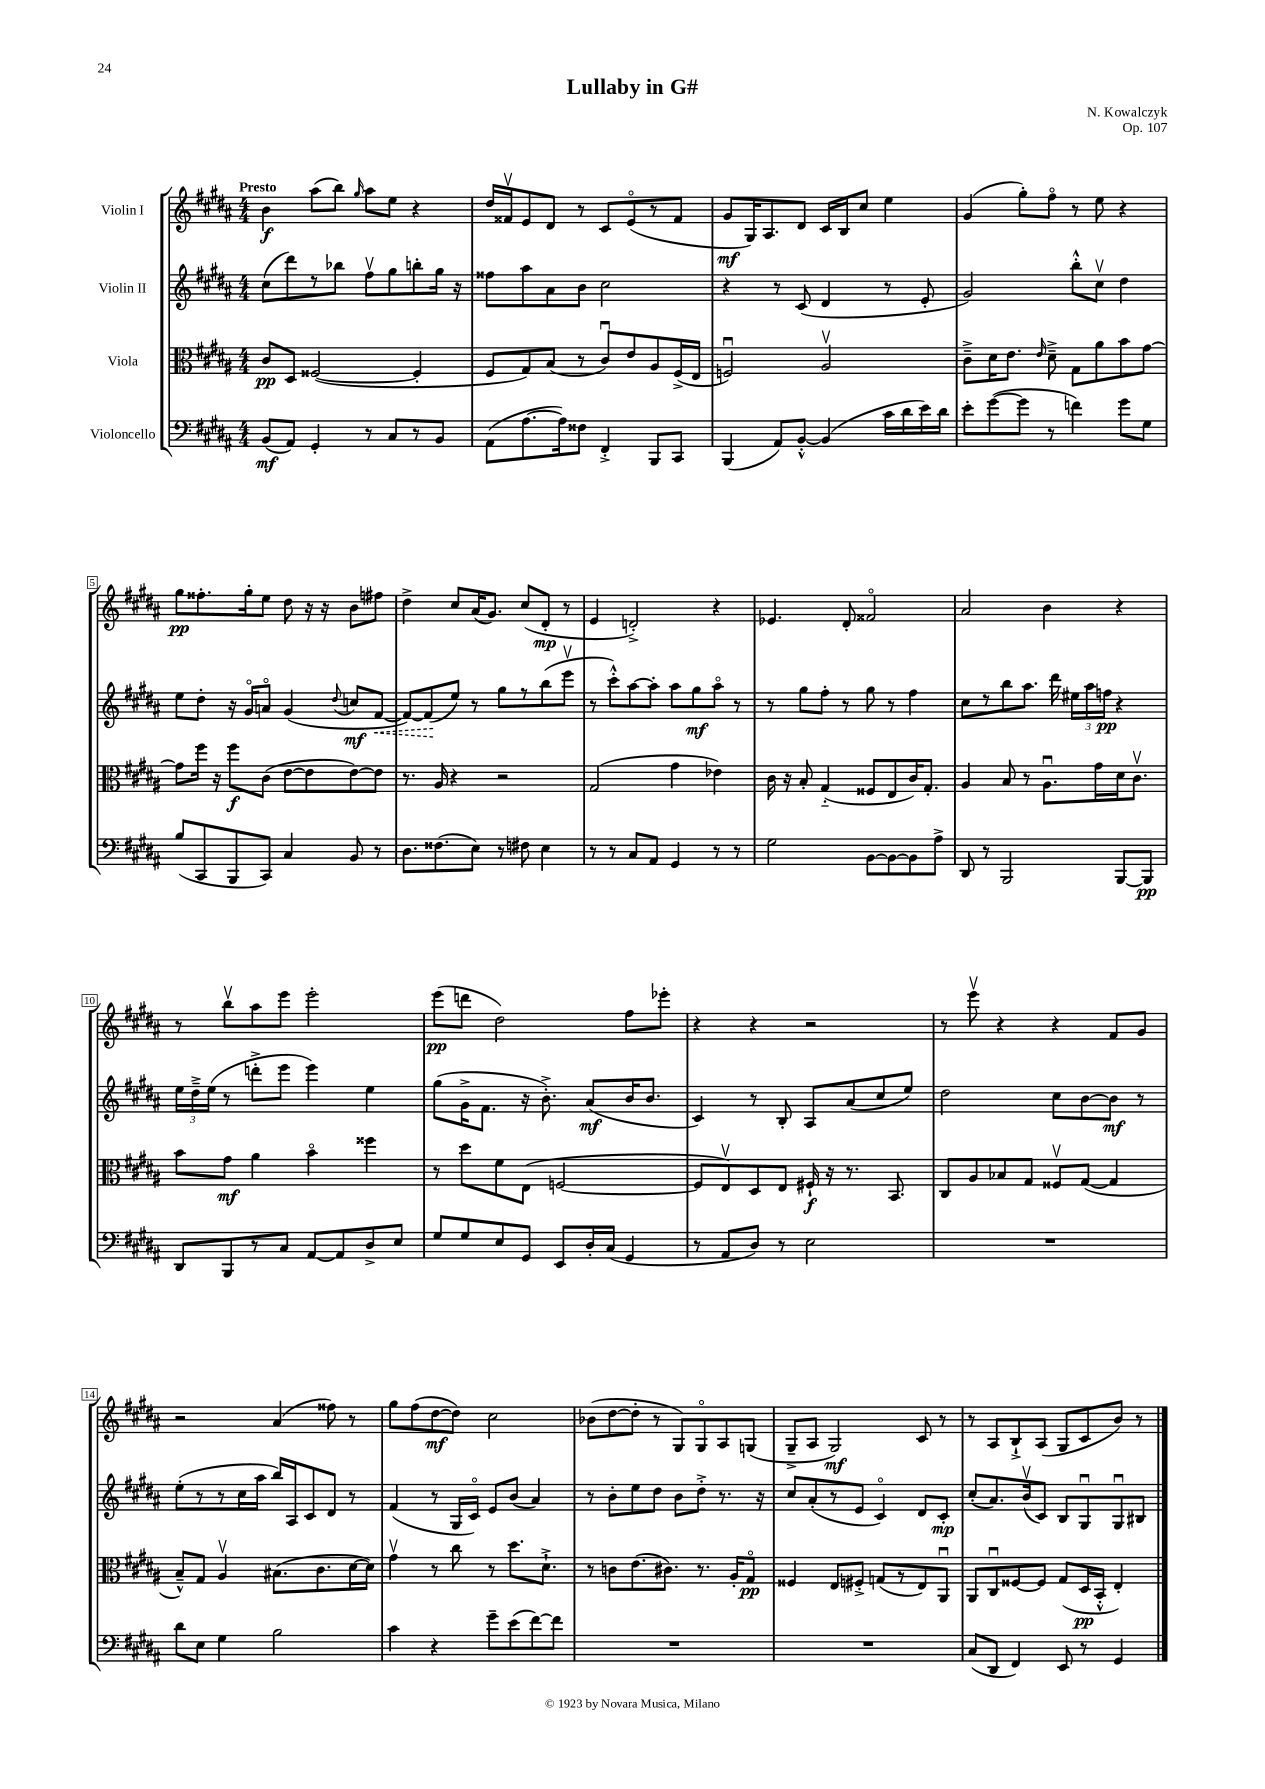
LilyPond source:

\header { title = "Lullaby in G#" composer = "N. Kowalczyk" opus = "Op. 107" }
<<
\new StaffGroup <<
\new Staff = "s0" \with { instrumentName = "Violin I" } {
    \clef treble \key b \major \numericTimeSignature \time 4/4 \tempo "Presto"
    \autoBeamOff b'4\f ais''8[( b''8]) \grace { gis''16 } ais''8[ e''8] r4 |
    dis''16[ fisis'16\upbow e'8 dis'8] r8 cis'8[ e'8\flageolet( r8 fisis'8] |
    gis'8[\mf gis16) ais8. dis'8] cis'16[ b16 cis''8] e''4 |
    gis'4( gis''8[-.) fis''8]\flageolet r8 e''8 r4 |
    gis''8[\pp fisis''8.-. gis''16-. e''8] dis''8 r16 r16 b'8[ fis''8] |
    dis''4-> cis''8[ ais'16( gis'8.]) cis''8[( dis'8]-.\mp r8 |
    e'4 d'2-.->) r4 |
    ees'4. dis'8-. fisis'2\flageolet |
    ais'2 b'4 r4 |
    r8 b''8[\upbow ais''8 e'''8] e'''2-. |
    e'''8[\pp( d'''8] dis''2) fis''8[ ees'''8]-. |
    r4 r4 r2 |
    r8 e'''8\upbow r4 r4 fis'8[ gis'8] |
    r2 ais'4( fisis''8) r8 |
    gis''8[ fis''8( dis''8~\mf dis''8]) cis''2 |
    bes'8[( dis''8~ dis''8]-. r8 gis8[) gis8\flageolet ais8 g8]( |
    gis8[---> ais8] gis2\mf) cis'8 r8 |
    r8 ais8[ b8-!-> ais8]( gis8[ cis'8 b'8]) r8 \bar "|." |
}
\new Staff = "s1" \with { instrumentName = "Violin II" } {
    \clef treble \key b \major \numericTimeSignature \time 4/4
    \autoBeamOff cis''8[( dis'''8) r8 bes''8] fis''8[\upbow gis''8 b''8-. gis''16] r16 |
    fisis''8[ ais''8 ais'8 b'8] cis''2 |
    r4 r8 cis'8( dis'4 r8 e'8-. |
    gis'2) b''8[-.-^ cis''8]\upbow dis''4 |
    e''8[ dis''8]-. r16 gis'16[\flageolet a'8]\flageolet gis'4( \appoggiatura { dis''8 } c''8[\mf \once \override Hairpin.style = #'dashed-line fis'8]~\< |
    fis'8[~) fis'8\!( e''8]) r8 gis''8[ r8 b''8( e'''8]\upbow |
    r8 cis'''8[-.-^) ais''8~ ais''8]-. ais''8[ gis''8\mf ais''8]\flageolet r8 |
    r8 gis''8[ fis''8]-. r8 gis''8 r8 fis''4 |
    cis''8[ r8 b''8 ais''8.] dis'''16 \tuplet 3/2 { eis''16[ ais''16 f''16]\pp } r4 |
    \tuplet 3/2 { e''16[ dis''16---> e''16]( } r8 d'''8[-.-> e'''8] e'''4) e''4 |
    gis''8[( gis'16-> fis'8.] r16 b'8.-.->) ais'8[\mf( b'16 b'8.] |
    cis'4) r8 b8-. ais8[ ais'8( cis''8 e''8]) |
    dis''2 cis''8[ b'8~ b'8]\mf r8 |
    e''8[-.( r8 r8 cis''16 ais''16] b''16[) ais16 cis'8 dis'8] r8 |
    fis'4( r8 gis16[ cis'16]\flageolet) e'8[ b'8]( ais'4) |
    r8 b'8[-. e''8 dis''8] b'8[ dis''8]-.-> r8. r16 |
    cis''8[ ais'8-.( r8 e'8] cis'4\flageolet) dis'8[ cis'8]-.\mp |
    cis''8[-.( ais'8.) b'16\upbow( cis'8]) b8[ gis8\downbow gis8\downbow bis8] \bar "|." |
}
\new Staff = "s2" \with { instrumentName = "Viola" } {
    \clef alto \key b \major \numericTimeSignature \time 4/4
    \autoBeamOff cis'8[\pp dis8] fisis2~( fisis4-. |
    fis8[ gis8) b8]( r8 cis'8[\downbow) e'8 ais8 fis16->( e16] |
    f2\downbow) ais2\upbow |
    cis'8[---> dis'16 e'8.] \grace { e'16 } dis'8---> gis8[ ais'8 b'8 gis'8]~ |
    gis'8[ fis''16] r16 fis''8[\f cis'8]( e'8[~ e'8 e'8~) e'8] |
    r8. ais16 r4 r2 |
    gis2( gis'4 ees'4) |
    cis'16 r16 b8-. gis4-_( fisis8[ e8 cis'16) gis8.]-. |
    ais4 b8 r8 ais8.[\downbow gis'16 dis'16 cis'8.]\upbow |
    b'8[ gis'8]\mf ais'4 b'4\flageolet fisis''4 |
    r8 dis''8[ fis'8 e8]( f2~ |
    f8[ e8\upbow) dis8 e8] fis16-!\f r16 r8. b,8. |
    cis8[ ais8 bes8 gis8] fisis8[\upbow gis8]~( gis4 |
    b8[---^) gis8] ais4\upbow bis8.[( cis'8. dis'16~ dis'16]) |
    gis'4\upbow r8 cis''8 r8 dis''8.[ dis'8.]-!-> |
    r8 c'8[ e'8.( cis'8.]) r8. ais16[-. gis8]\flageolet\pp |
    fisis4 e8[ fis8]-.-> g8[( r8 e8) ais,8]\downbow |
    ais,8[ cis8\downbow fisis8~ fisis8] gis8[( dis16\pp b,16]-.-^ e4-.) \bar "|." |
}
\new Staff = "s3" \with { instrumentName = "Violoncello" } {
    \clef bass \key b \major \numericTimeSignature \time 4/4
    \autoBeamOff b,8[\mf( ais,8]) gis,4-. r8 cis8[ r8 b,8] |
    ais,8[( ais8.~ ais16) fisis8] fis,4-.-> b,,8[ cis,8] |
    b,,4( ais,8[) b,8]~-.-^ b,4( cis'16[ dis'16 e'16) dis'16] |
    e'8[-. gis'8~( gis'8] r8 f'4) gis'8[ gis8] |
    b8[( cis,8 b,,8 cis,8]) cis4 b,8 r8 |
    dis8.[ fisis8.( e8]) r8 fis8 e4 |
    r8 r8 cis8[ ais,8] gis,4 r8 r8 |
    gis2 b,8[~ b,8~ b,8 ais8]-> |
    dis,8 r8 b,,2 b,,8[~ b,,8]\pp |
    dis,8[ b,,8 r8 cis8] ais,8[~ ais,8 dis8-> e8] |
    gis8[ gis8 e8 gis,8] e,8[ dis16-. cis16]( gis,4 |
    r8 ais,8[ dis8]) r8 e2 |
    R1 |
    dis'8[ e8] gis4 b2 |
    cis'4 r4 gis'8[-- e'8( fis'8~) fis'8] |
    R1 |
    R1 |
    cis8[( dis,8] fis,4) e,8 r8 gis,4 \bar "|." |
}
>>
>>
\layout { \context { \Score \override BarNumber.stencil = #(make-stencil-boxer 0.1 0.3 ly:text-interface::print) } }
